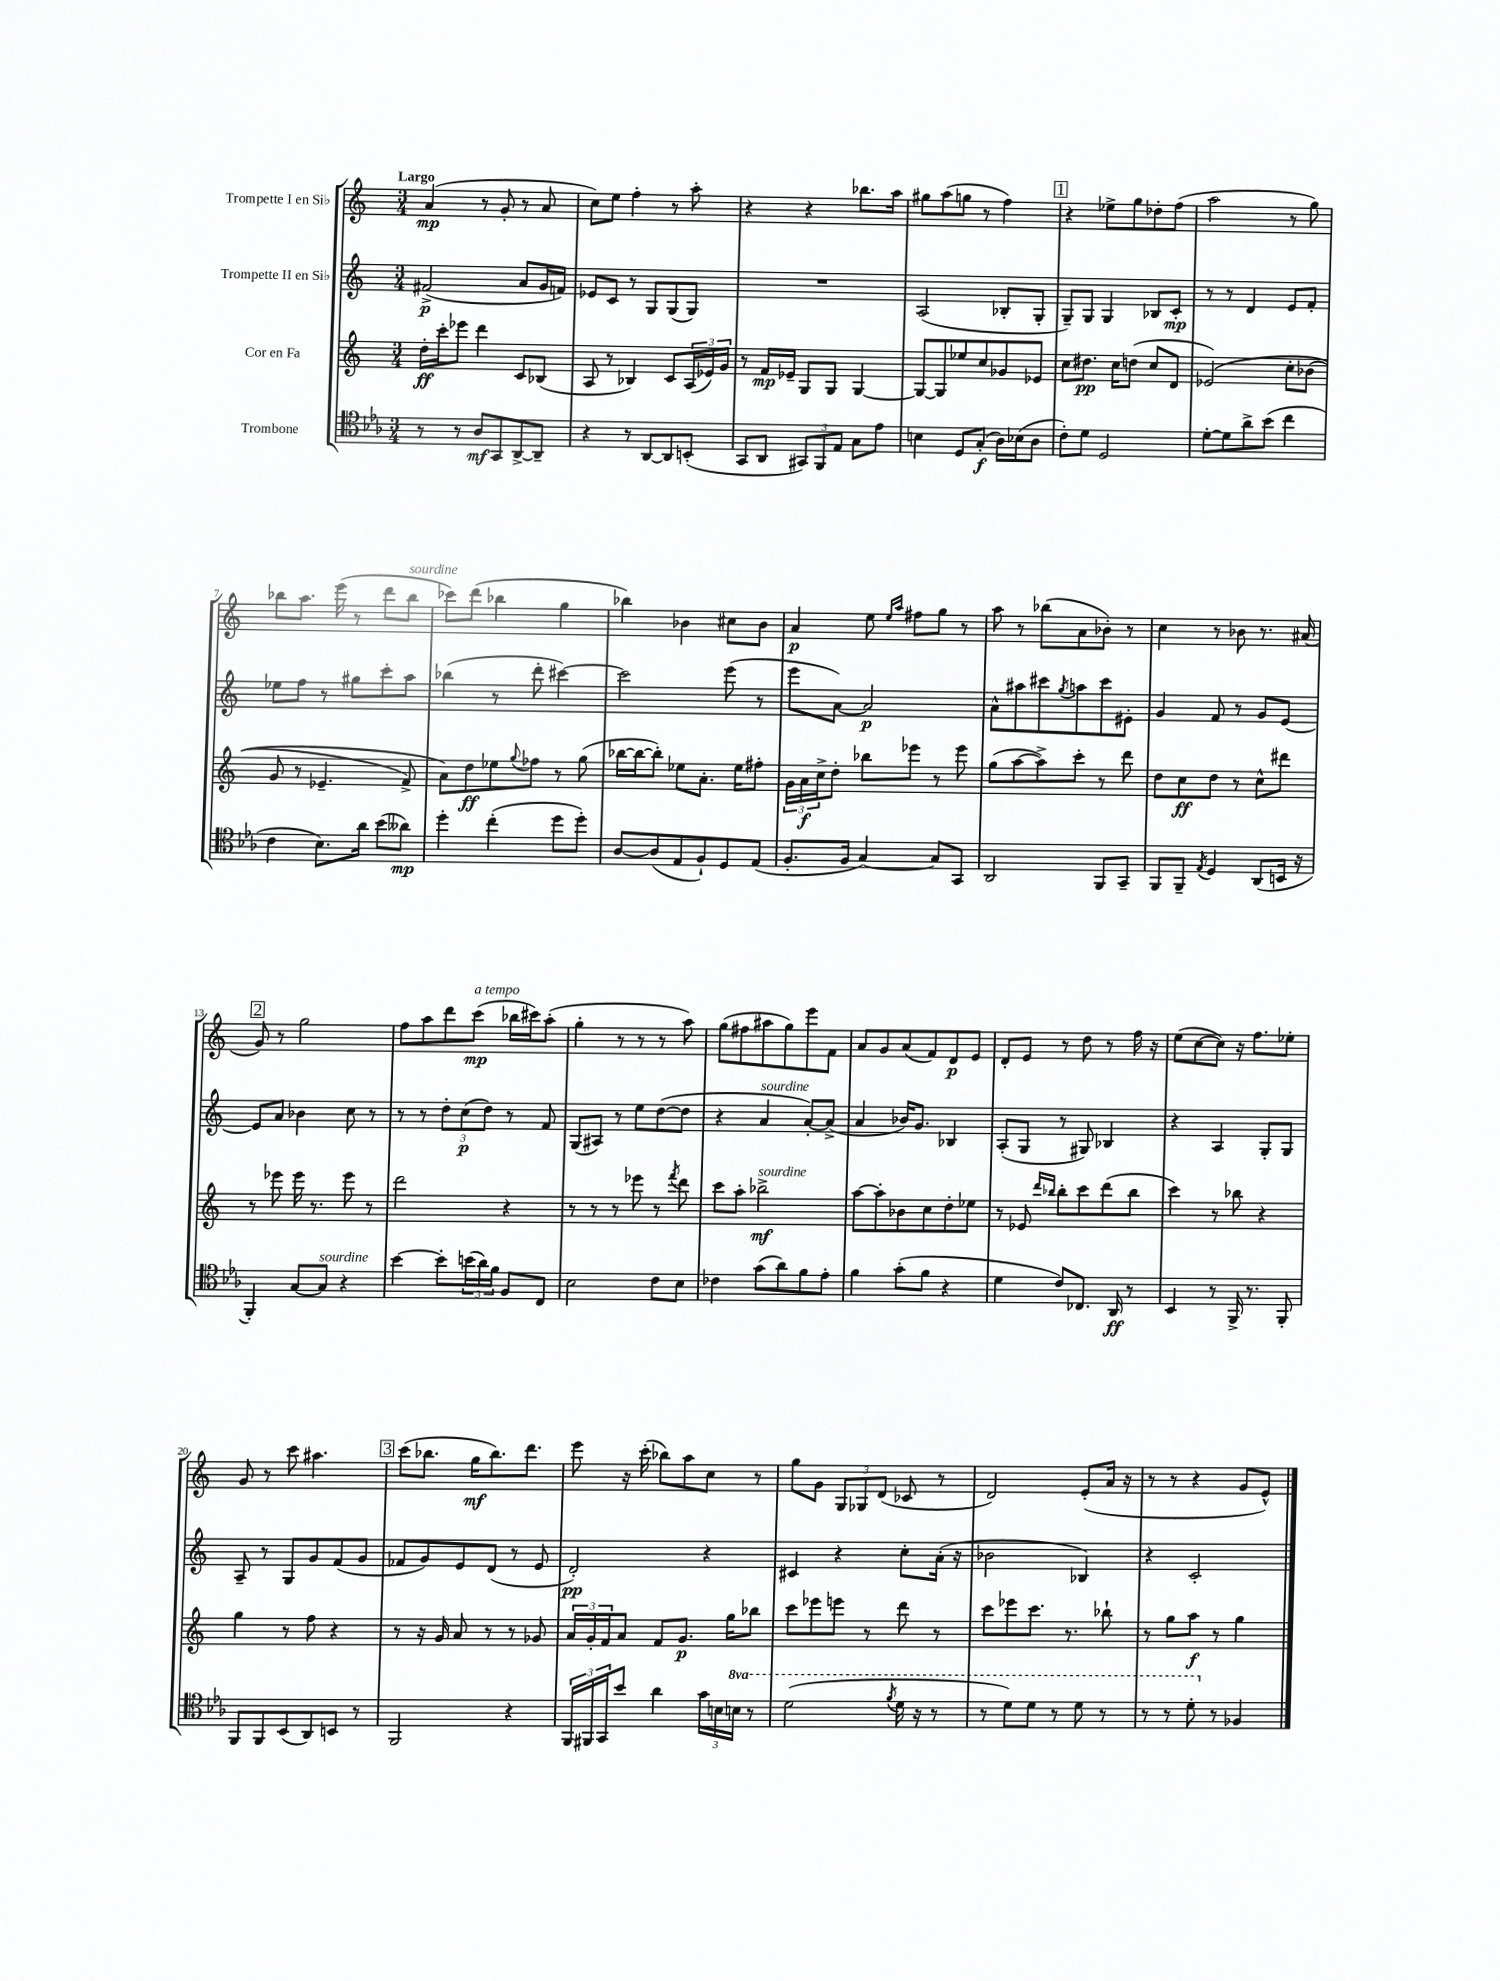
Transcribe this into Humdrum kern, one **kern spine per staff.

**kern	**kern	**kern	**kern
*staff4	*staff3	*staff2	*staff1
*clefC4	*clefG2	*clefG2	*clefG2
*k[b-e-a-]	*k[]	*k[]	*k[]
*M3/4	*M3/4	*M3/4	*M3/4
8r	16dd'	(2f#^	(4a
.	16ccc'	.	.
8r	8eee-	.	.
8A-	4ddd	.	8r
8GG	.	.	8g'
[8AA-^	8c	8a	8r
8AA-~]	(8B-	16g	8a
.	.	16f)	.
=	=	=	=
4r	8A	8e-	8cc)
.	8r	8c	8ee
8r	4B-)	8r	4ff'
[8AA-	.	8G	.
8AA-]	8c	(8G	8r
(8BB'	(24A	8G)	8aa'
.	24e-)	.	.
.	24g	.	.
=	=	=	=
8GG	8r	2.r	4r
8AA-	16f	.	.
.	16e-~	.	.
12GG#)	8G	.	4r
12FF	.	.	.
.	8G	.	.
12E-	.	.	.
8G	[4G	.	8.bb-
8e-	.	.	.
.	.	.	16aa
=	=	=	=
4B	8G_	(2A	8gg#
.	8G]	.	(8aa
8D	8ee-	.	8gg
(8G'	8cc	.	8r
16A-)	8g-	8B-'	4ff)
(16B-	.	.	.
8A-	8e-	8G'	.
=	=	=	=
8c')	8cc	8G~)	4r
8d	8.dd#	8G	.
2D	.	4G	8ee-^
.	16cc	.	.
.	(8dd	.	8gg
.	8cc	8B-	8dd-'
.	8d	8c'	(8ff
=	=	=	=
[8d'	&(2e-)	8r	2aa
8d]	.	8r	.
8a-^	.	4d	.
(8b-	.	.	.
4cc	8cc'	8e	8r
.	(8b-	8f'	8gg)
=	=	=	=
4c	8g	8ee-	8bb-
.	8r	8ff	8.aa
8.B-)	4.e-~	8r	.
.	.	.	(16eee
.	.	8gg#	8r
16a-	.	.	.
(8b-	.	8ccc'	8ddd
8a--)	8f^)	8aa	8bb-
=	=	=	=
4dd'	8a&)	(4bb-	8ccc-)
.	8dd	.	(8ddd
(4cc'	8ee-	8r	4bb-
.	8qqgg	.	.
.	8ff-	8ddd'	.
8dd	8r	[4ccc#)	4gg
8dd')	(8gg	.	.
=	=	=	=
[8A-	[16bb-	2ccc#]	4bb-)
.	16bb-_	.	.
(8A-]	8bb-'])	.	.
8E-	8ee-	.	4b-
8F`)	8.a'	.	.
8D	.	(8eee	8cc#
.	16ee-	.	.
(8E-	8ff#'	8r	8b-
=	=	=	=
8.F'	24g	8eee	4a
.	24a	.	.
.	24cc^	.	.
.	8dd'	[8a)	.
16F	.	.	.
[4G)	8bb-	2a]	8ee
.	.	.	16qqee
.	.	.	16qqaa
.	8eee-	.	8ff#
8G]	8r	.	8gg
8GG	8eee-	.	8r
=	=	=	=
2AA-	(8gg	8a^^	8aa
.	[8aa	8aa#	8r
.	8aa^])	8ccc#	(8bb-
.	.	8qgg	.
.	8ccc'	8aa	8a
8FF	8r	8ccc#	8b-')
8GG~	8ddd	8e#'	8r
=	=	=	=
8FF	8dd	4g	4cc
8FF~	8cc	.	.
8qE-	.	.	.
4D	8dd	8f	8r
.	8r	8r	8b-
(8AA-	8cc^^	8g	8.r
16BB	8ddd#	[8e	.
16r	.	.	(16a#
=	=	=	=
4FF')	8r	8e]	8g)
.	8eee-	8a	8r
[8G	16eee-	4b-	2gg
.	8.r	.	.
8G]	.	.	.
4r	8eee-	8cc	.
.	8r	8r	.
=	=	=	=
[4b-	2ddd	8r	8ff
.	.	8r	8aa
8b-']	.	12dd'	8ddd
.	.	(12cc	.
(24b	.	.	(8ccc
24a-)	.	12dd)	.
24f	.	.	.
8F	4r	8r	16bb-
.	.	.	16ccc#)
8C	.	8f	(8aa'
=	=	=	=
2B-	8r	(8G	4gg'
.	8r	8A#)	.
.	8r	8r	8r
.	8eee-	8ee	8r
8c	8r	([8dd	8r
.	8qfff	.	.
8B-	8ddd	8dd]	8aa)
=	=	=	=
4c-	8ccc	4r	(8gg
.	8aa'	.	8ff#
(8g	2bb-^	4a	8aa#
8a-)	.	.	8gg)
8f	.	[8a')	8eee
8e-'	.	(8a^]	8f
=	=	=	=
4f	[8aa	4a	8a
.	8aa']	.	8g
(8g'	8b-	16b-)	(8a
.	.	8.g	.
8f	8cc	.	8f)
4r	8dd'	4B-	8d
.	8ee-	.	8e
=	=	=	=
4d	8r	(8A'	8d'
.	8e-	8G	8e
.	16qqddd	.	.
.	16qqbb-	.	.
8c)	8bb-'	8r	8r
8.C-	8ccc	8G#)	8dd
.	(8ddd	4B-	8r
16AA-	.	.	.
8r	8bb-	.	16ff
.	.	.	16r
=	=	=	=
4BB-	4ccc)	4r	(8ee
.	.	.	[8cc
8r	8r	4A	8cc])
16FF^	8bb-	.	16r
8.r	.	.	8.ff
.	4r	8G'	.
8FF'	.	8G	8ee-'
=	=	=	=
8FF	4gg	8A~	8g
8FF	.	8r	8r
(8BB-	8r	8G	8ccc
8AA-)	8ff	8g	4.aa#
8BB	4r	(8f	.
8r	.	8g	.
=	=	=	=
2FF	8r	8f-	(8ccc
.	16r	8g)	8.bb-
.	16g	.	.
.	8a	8e	.
.	.	.	16gg
.	8r	(8d	8.bb-)
4r	8r	8r	.
.	.	.	8.ddd
.	8g-	8e	.
=	=	=	=
24FF	24a	2d')	8eee
24FF#	24g'	.	.
24GG	24f	.	.
8b-	8a	.	16r
.	.	.	(16ccc'
4a-	8f	.	8bb-)
.	8.g	.	8aa
24g	.	4r	8cc
24B	.	.	.
.	16gg	.	.
24b	.	.	.
8r	8bb-	.	8r
=	=	=	=
(2dd	8ccc	4c#	8gg
.	8eee-	.	8g
.	8eee	4r	12G
.	.	.	12G-
.	8r	.	.
.	.	.	(12d
8qff	.	.	.
16dd	8ddd	8cc'	8c-
16r	.	.	.
8r	8r	(16a'	8r
.	.	16r	.
=	=	=	=
8r	8ccc	2b-	2d)
8dd)	8eee-	.	.
8dd	8.ccc	.	.
8r	.	.	.
.	8.r	.	.
8dd	.	4B-)	(8e'
8r	8bb-`	.	16a
.	.	.	16r
=	=	=	=
8r	8r	4r	8r
8r	8gg	.	8r
8dd'	8aa	2c'	4r
8r	8r	.	.
4F-	4gg	.	8g
.	.	.	8e^^)
==	==	==	==
*-	*-	*-	*-
